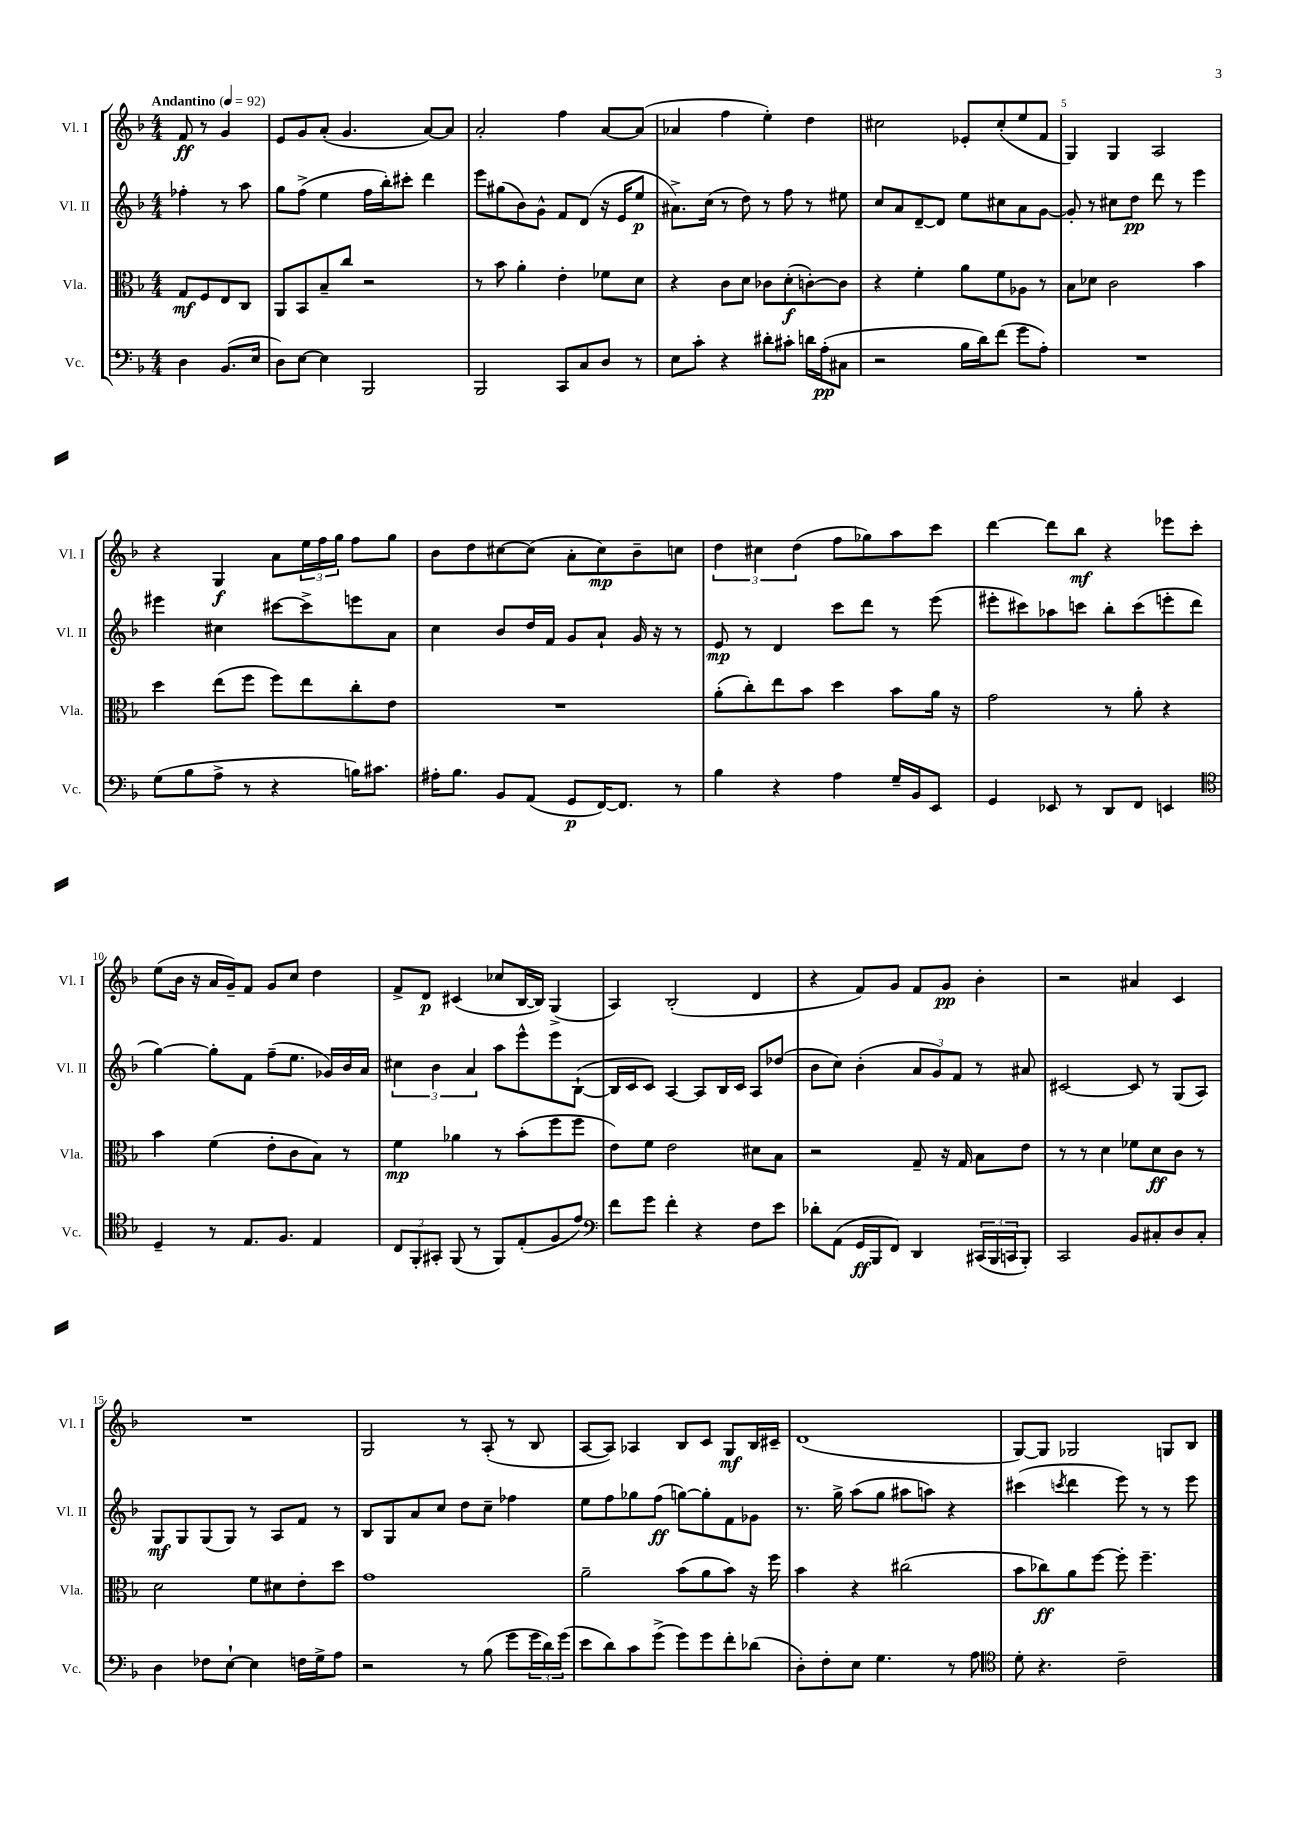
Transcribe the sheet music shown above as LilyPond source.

<<
\new StaffGroup <<
\new Staff = "s0" \with { instrumentName = "Vl. I" shortInstrumentName = "Vl. I" } {
    \clef treble \key f \major \numericTimeSignature \time 4/4 \partial 2 \tempo "Andantino" 4 = 92
    f'8\ff r8 g'4 |
    e'8 g'8 a'8-.( g'4. a'8~) a'8 |
    a'2-. f''4 a'8~ a'8( |
    aes'4 f''4 e''4-.) d''4 |
    cis''2 ees'8-. cis''8-.( e''8 f'8 |
    g4) g4 a2 |
    r4 g4\f a'8 \tuplet 3/2 { e''16 f''16 g''16 } f''8 g''8 |
    bes'8 d''8 cis''8~ cis''8( a'8-. cis''8\mp) bes'8-- c''8 |
    \tuplet 3/2 { d''4 cis''4 d''4( } f''8 ges''8) a''8 c'''8 |
    d'''4~ d'''8 bes''8\mf r4 ees'''8 c'''8-. |
    e''8( bes'16 r16 a'16 g'16--) f'8 g'8 c''8 d''4 |
    f'8-> d'8\p cis'4( ces''8 bes16~ bes16) g4->( |
    a4) bes2-.( d'4 |
    r4 f'8) g'8 f'8 g'8\pp bes'4-. |
    r2 ais'4 c'4 |
    R1 |
    g2 r8 a8-.( r8 bes8 |
    a8~ a8) aes4 bes8 c'8 g8\mf bes16 cis'16-- |
    d'1( |
    g8~) g8 ges2 g8 bes8 \bar "|." |
}
\new Staff = "s1" \with { instrumentName = "Vl. II" shortInstrumentName = "Vl. II" } {
    \clef treble \key f \major \numericTimeSignature \time 4/4 \partial 2
    fes''4-. r8 a''8 |
    g''8 f''8->( e''4 f''16 bes''16-.) cis'''8-. d'''4 |
    e'''8 gis''8( bes'8) g'8-^ f'8 d'8( r16 e'16 e''8\p |
    ais'8.->) c''16( r8 d''8) r8 f''8 r8 eis''8 |
    c''8 a'8 d'8~-- d'8 e''8 cis''8 a'8 g'8~ |
    g'8-. r8 cis''8 d''8\pp d'''8 r8 e'''4 |
    eis'''4 cis''4 cis'''8~ cis'''8-> e'''8 a'8 |
    c''4 bes'8 d''16 f'16 g'8 a'8-! g'16 r16 r8 |
    e'8\mp r8 d'4 c'''8 d'''8 r8 e'''8( |
    eis'''8-. cis'''8) aes''8 c'''8 bes''8-. c'''8( e'''8-. d'''8 |
    g''4~) g''8-. f'8 f''8--( e''8. ges'16) bes'16 a'16 |
    \tuplet 3/2 { cis''4 bes'4 a'4 } a''8 e'''8-^ e'''8 bes8~-!( |
    bes16 c'16 c'8) a4~ a8 bes16 c'16 a8 des''8( |
    bes'8 c''8) bes'4-.( \tuplet 3/2 { a'8 g'8) f'8 } r8 ais'8 |
    cis'2~ cis'8 r8 g8( a8) |
    g8\mf g8 g8( g8) r8 a8 f'8 r8 |
    bes8 g8 a'8 c''8 d''8 c''8-- fes''4 |
    e''8 f''8 ges''8 f''8\ff( g''8~) g''8-. f'8 ges'8 |
    r8. g''16-> a''8( g''8 ais''8 a''8) r4 |
    cis'''4( \acciaccatura { c'''8 } d'''4 e'''8) r8 r8 e'''8 \bar "|." |
}
\new Staff = "s2" \with { instrumentName = "Vla." shortInstrumentName = "Vla." } {
    \clef alto \key f \major \numericTimeSignature \time 4/4 \partial 2
    g8\mf f8 e8 c8 |
    a,8 bes,8 bes8-- c''8 r2 |
    r8 bes'8 a'4-. e'4-. fes'8 d'8 |
    r4 c'8 d'8 ces'8 d'8-.\f( c'8~-.) c'8 |
    r4 f'4-. a'8 f'8 aes8 r8 |
    bes8 des'8 c'2 bes'4 |
    d''4 e''8( f''8 f''8) e''8 c''8-. e'8 |
    R1 |
    a'8-.( c''8-.) e''8 bes'8 d''4 bes'8 a'16 r16 |
    g'2 r8 a'8-. r4 |
    bes'4 f'4( e'8-. c'8 bes8) r8 |
    f'4\mp aes'4 r8 bes'8-.( f''8 f''8 |
    e'8) f'8 e'2 dis'8 bes8 |
    r2 g8-- r16 g16 bes8 e'8 |
    r8 r8 d'4 fes'8 d'8\ff c'8 r8 |
    d'2 f'8 dis'8 e'8-. d''8 |
    g'1 |
    a'2-- bes'8( a'8 bes'8) r16 f''16 |
    bes'4 r4 cis''2( |
    bes'8 ces''8\ff) a'8 f''8~ f''8-. f''4.-- \bar "|." |
}
\new Staff = "s3" \with { instrumentName = "Vc." shortInstrumentName = "Vc." } {
    \clef bass \key f \major \numericTimeSignature \time 4/4 \partial 2
    d4 bes,8.( e16 |
    d8) e8~ e4 bes,,2 |
    bes,,2 c,8 c8 d8 r8 |
    e8 c'8-. r4 dis'8-. cis'8-. d'16 a16-.\pp( cis8 |
    r2 bes16 d'16) f'8( g'8 a8-.) |
    R1 |
    g8( bes8 a8-> r8 r4 b16) cis'8. |
    ais16-. bes8. bes,8 a,8( g,8\p f,16~) f,8. r8 |
    bes4 r4 a4 g16-- bes,16 e,8 |
    g,4 ees,8 r8 d,8 f,8 e,4 |
    \clef tenor d4-- r8 e8. f8. e4 |
    \tuplet 3/2 { c8 f,8-. gis,8-. } f,8( r8 f,8) e8-.( f8 e'8) |
    \clef bass f'8 g'8 f'4-. r4 f8 e'8 |
    des'8-. a,8( g,16\ff bes,,16 f,8) d,4 \tuplet 3/2 { cis,16( bes,,16 c,16 } bes,,8-.) |
    c,2 bes,8 cis8-. d8 cis8-. |
    d4 fes8 e8~-! e4 f16 g16-> a8 |
    r2 r8 bes8( g'8 \tuplet 3/2 { g'16 d'16) g'16( } |
    e'8 d'8) c'8 g'8->( g'8) g'8 f'8-. des'8( |
    d8-.) f8-. e8 g4. r8 a8 |
    \clef tenor d'8-. r4. c'2-- \bar "|." |
}
>>
>>
\layout { \context { \Score \override BarNumber.break-visibility = ##(#f #t #t) barNumberVisibility = #(every-nth-bar-number-visible 5) } }
